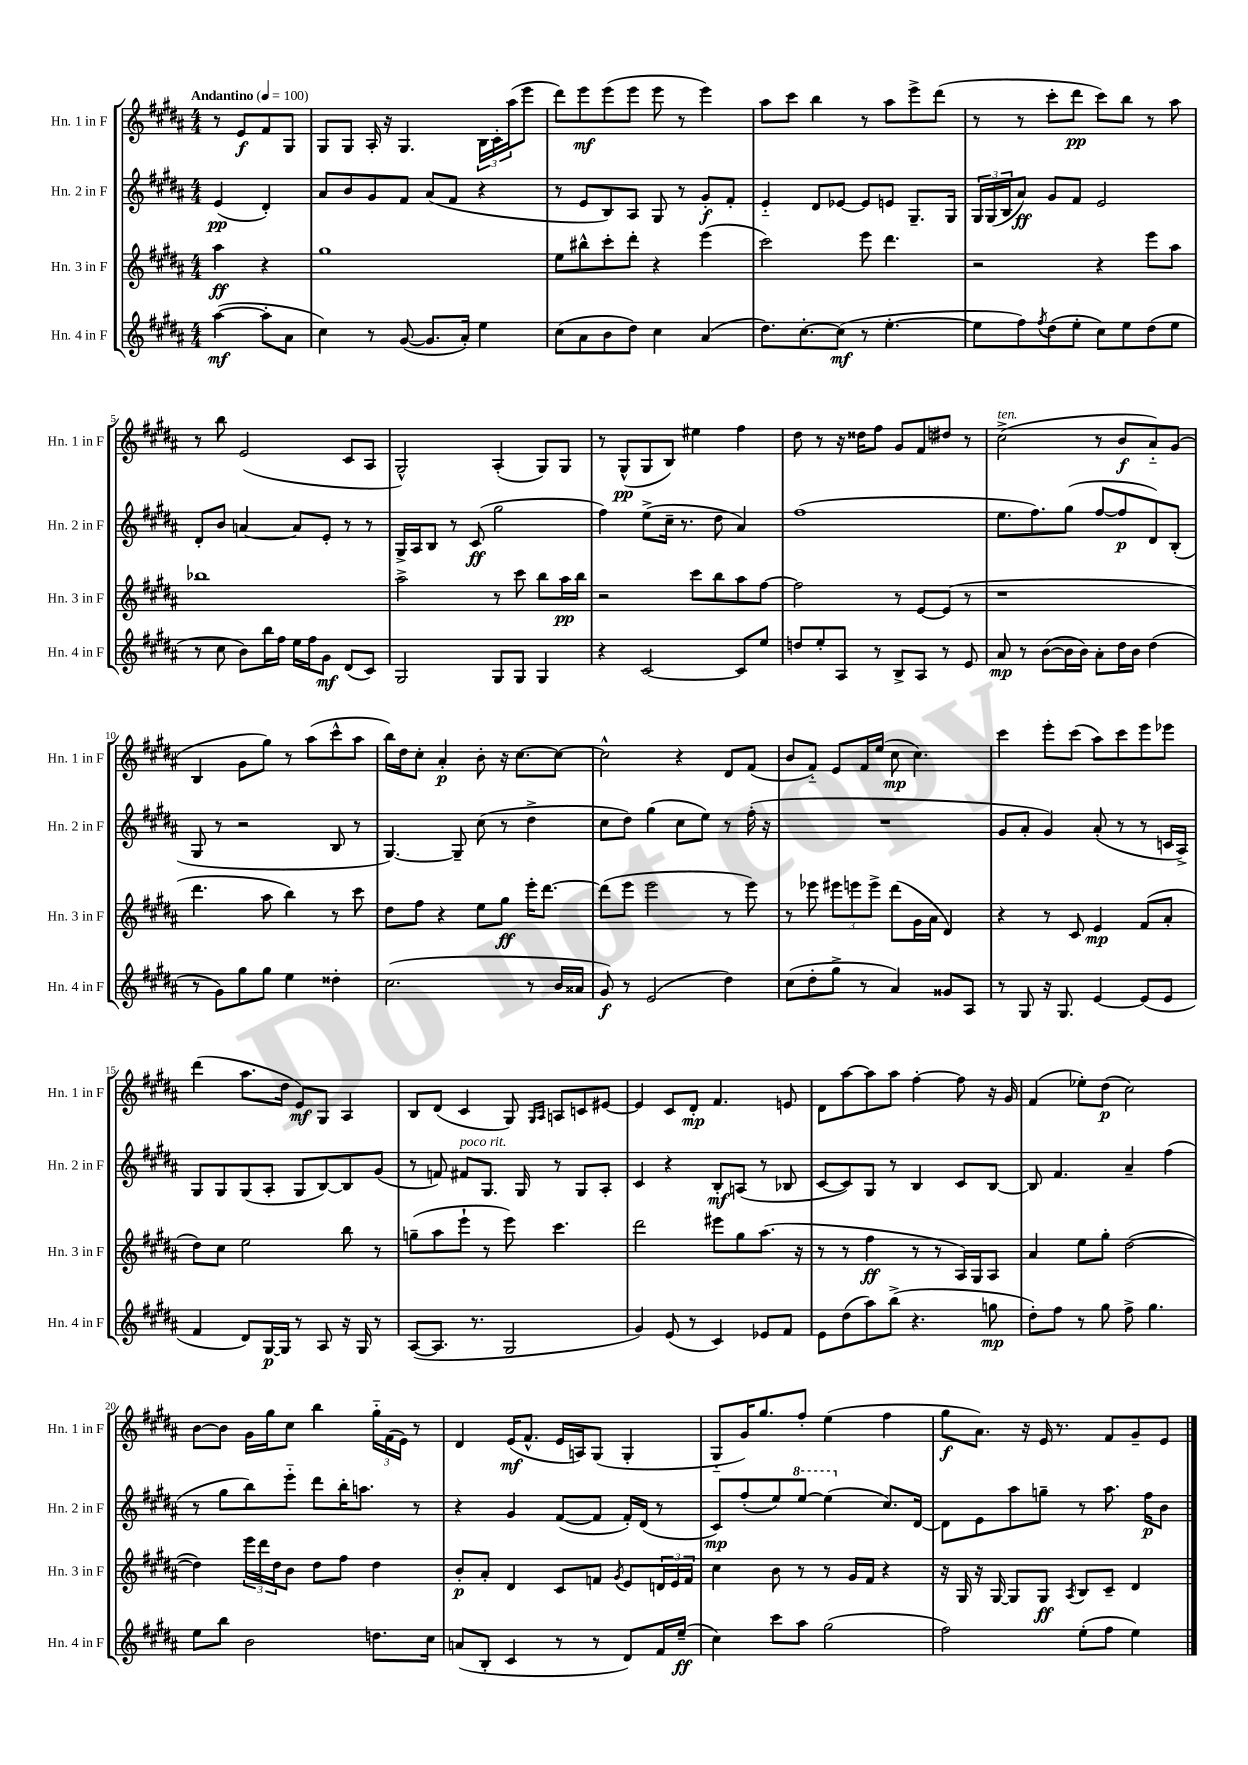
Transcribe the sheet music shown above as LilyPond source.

<<
\new StaffGroup <<
\new Staff = "s0" \with { instrumentName = "Hn. 1 in F" shortInstrumentName = "Hn. 1 in F" } {
    \clef treble \key b \major \numericTimeSignature \time 4/4 \partial 2 \tempo "Andantino" 4 = 100
    r8 e'8\f fis'8 gis8 |
    gis8 gis8 ais16-. r16 gis4. \tuplet 3/2 { b16 cis'16-. ais''16( } e'''8 |
    dis'''8) e'''8\mf e'''8( e'''8 e'''8 r8 e'''4) |
    ais''8 cis'''8 b''4 r8 ais''8 e'''8-> dis'''8( |
    r8 r8 cis'''8-. dis'''8\pp cis'''8) b''8 r8 ais''8 |
    r8 b''8 e'2( cis'8 ais8 |
    gis2-^) ais4-.( gis8) gis8 |
    r8 gis8-^\pp( gis8 b8) eis''4 fis''4 |
    dis''8 r8 r16 disis''16 fis''8 gis'8 fis'8 dis''8 r8 |
    cis''2->^\markup { \italic "ten." }( r8 b'8\f ais'8-_) gis'8( |
    b4 gis'8 gis''8) r8 ais''8( cis'''8-^ ais''8 |
    b''16) dis''16 cis''8-. ais'4-.\p b'8-. r16 cis''8.~ cis''8~ |
    cis''2-^ r4 dis'8 fis'8( |
    b'8 fis'8-_) e'8 fis'16 e''16( cis''8\mp cis''4.) |
    cis'''4 e'''8-. cis'''8( ais''8) cis'''8 e'''8 ees'''8 |
    dis'''4( ais''8. dis''16 e'8\mf) gis8 ais4 |
    b8 dis'8( cis'4 gis8) \grace { gis16 ais16 } a8 c'8 eis'8~ |
    eis'4 cis'8 dis'8-.\mp fis'4. e'8 |
    dis'8 ais''8~ ais''8 ais''8 fis''4~-. fis''8 r16 gis'16 |
    fis'4( ees''8-.) dis''8\p( cis''2) |
    b'8~ b'8 gis'16 gis''16 cis''8 b''4 \tuplet 3/2 { gis''16-_ fis'16( e'16) } r8 |
    dis'4 e'16\mf( fis'8.-^ e'16 a16) gis8( gis4-. |
    gis8-_ gis'16) gis''8. fis''8-. e''4( fis''4 |
    gis''8\f ais'8.) r16 e'16 r8. fis'8 gis'8-- e'8 \bar "|." |
}
\new Staff = "s1" \with { instrumentName = "Hn. 2 in F" shortInstrumentName = "Hn. 2 in F" } {
    \clef treble \key b \major \numericTimeSignature \time 4/4 \partial 2
    e'4\pp( dis'4-.) |
    ais'8 b'8 gis'8 fis'8 ais'8( fis'8 r4 |
    r8 e'8 b8) ais8 gis8 r8 gis'8-.\f fis'8-. |
    e'4-_ dis'8 ees'8~ ees'8 e'8 gis8.-- gis16 |
    \tuplet 3/2 { gis16 gis16( b16 } ais'8\ff) gis'8 fis'8 e'2 |
    dis'8-. b'8 a'4~ a'8 e'8-. r8 r8 |
    gis16-> ais16 b8 r8 cis'8\ff( gis''2 |
    fis''4) e''8->( cis''16-- r8. dis''8 ais'4) |
    fis''1( |
    e''8. fis''8.) gis''8( fis''8~ fis''8\p dis'8) b8-.( |
    gis8 r8 r2 b8 r8 |
    gis4.~) gis8-- cis''8( r8 dis''4-> |
    cis''8 dis''8) gis''4( cis''8 e''8) r8 fis''16-.( r16 |
    R1 |
    gis'8 ais'8-. gis'4) ais'8-.( r8 r8 c'16 ais16->) |
    gis8 gis8 gis8( ais8-. gis8 b8~) b8 gis'8( |
    r8 f'8) fis'8^\markup { \italic "poco rit." } gis8. gis16 r8 gis8 ais8-. |
    cis'4 r4 b8-.\mf a8( r8 bes8 |
    cis'8~ cis'8) gis8 r8 b4 cis'8 b8~ |
    b8 fis'4. ais'4-- fis''4( |
    r8 gis''8 b''8) e'''8-_ dis'''8 b''16-. a''8. r8 |
    r4 gis'4 fis'8~( fis'8 fis'16-.) dis'16( r8 |
    cis'8\mp) fis''8-.( e''8) \ottava #1 e'''8~ e'''4( \ottava #0 cis''8.) dis'16~ |
    dis'8 e'8 ais''8 g''8-- r8 ais''8. fis''16\p b'8 \bar "|." |
}
\new Staff = "s2" \with { instrumentName = "Hn. 3 in F" shortInstrumentName = "Hn. 3 in F" } {
    \clef treble \key b \major \numericTimeSignature \time 4/4 \partial 2
    ais''4\ff r4 |
    gis''1 |
    e''8 bis''8-^ cis'''8-. dis'''8-. r4 e'''4( |
    cis'''2) e'''8 dis'''4. |
    r2 r4 e'''8 ais''8 |
    bes''1 |
    ais''2-> r8 cis'''8 b''8 ais''16\pp b''16 |
    r2 cis'''8 b''8 ais''8 fis''8~ |
    fis''2 r8 e'8~ e'8( r8 |
    r1 |
    dis'''4. ais''8 b''4) r8 cis'''8 |
    dis''8 fis''8 r4 e''8 gis''8\ff e'''16-. dis'''8.~ |
    dis'''8( e'''8 e'''2 r8 e'''8) |
    r8 ees'''8 \tuplet 3/2 { eis'''8 e'''8 e'''8-> } dis'''8( gis'16 ais'16 dis'4) |
    r4 r8 cis'8 e'4\mp fis'8( ais'8-. |
    dis''8) cis''8 e''2 b''8 r8 |
    g''8--( ais''8 e'''8-! r8 e'''8) cis'''4. |
    dis'''2 eis'''8 gis''8 ais''8.( r16 |
    r8 r8 fis''4\ff r8 r8 ais16) gis16 ais8 |
    ais'4 e''8 gis''8-. dis''2~( |
    dis''4) \tuplet 3/2 { e'''16 dis'''16 dis''16 } b'8 dis''8 fis''8 dis''4 |
    b'8-.\p ais'8-. dis'4 cis'8 f'8 \acciaccatura { gis'8 } e'8 \tuplet 3/2 { d'16 e'16 f'16 } |
    cis''4 b'8 r8 r8 gis'16 fis'16 r4 |
    r16 gis16 r16 gis16~ gis8 gis8\ff \acciaccatura { ais8 } b8 cis'8-- dis'4 \bar "|." |
}
\new Staff = "s3" \with { instrumentName = "Hn. 4 in F" shortInstrumentName = "Hn. 4 in F" } {
    \clef treble \key b \major \numericTimeSignature \time 4/4 \partial 2
    ais''4~\mf( ais''8-. ais'8 |
    cis''4) r8 gis'8~( gis'8. ais'16-.) e''4 |
    cis''8( ais'8 b'8 dis''8) cis''4 ais'4( |
    dis''8.) cis''8.~-. cis''8\mf( r8 e''4.~-. |
    e''8 fis''8) \acciaccatura { fis''8 } dis''8( e''8-. cis''8) e''8 dis''8( e''8 |
    r8 cis''8 b'8) b''16 fis''16 e''16 fis''16 gis'8\mf dis'8( cis'8) |
    gis2 gis8 gis8 gis4 |
    r4 cis'2~ cis'8 e''8 |
    d''8 e''8-. ais8 r8 b8-> ais8 r8 e'8 |
    ais'8\mp r8 b'8~( b'16 b'16) ais'8-. dis''16 b'16 dis''4( |
    r8 gis'8) gis''8 gis''8 e''4 disis''4-. |
    cis''2.( r8 b'16 aisis'16 |
    gis'8\f) r8 e'2( dis''4) |
    cis''8( dis''8-. gis''8-> r8 ais'4) gisis'8 ais8 |
    r8 gis8 r16 gis8. e'4~ e'8( e'8 |
    fis'4 dis'8) gis16~\p gis16 r8 ais8 r16 gis16 r8 |
    ais8~( ais8. r8. gis2 |
    gis'4) e'8( r8 cis'4) ees'8 fis'8 |
    e'8 dis''8( ais''8) b''8->( r4. g''8\mp |
    dis''8-.) fis''8 r8 gis''8 fis''8-> gis''4. |
    e''8 b''8 b'2 d''8. cis''16 |
    a'8( b8-. cis'4 r8 r8 dis'8) fis'16 e''16--\ff( |
    cis''4) cis'''8 ais''8 gis''2( |
    fis''2) e''8-.( fis''8 e''4) \bar "|." |
}
>>
>>
